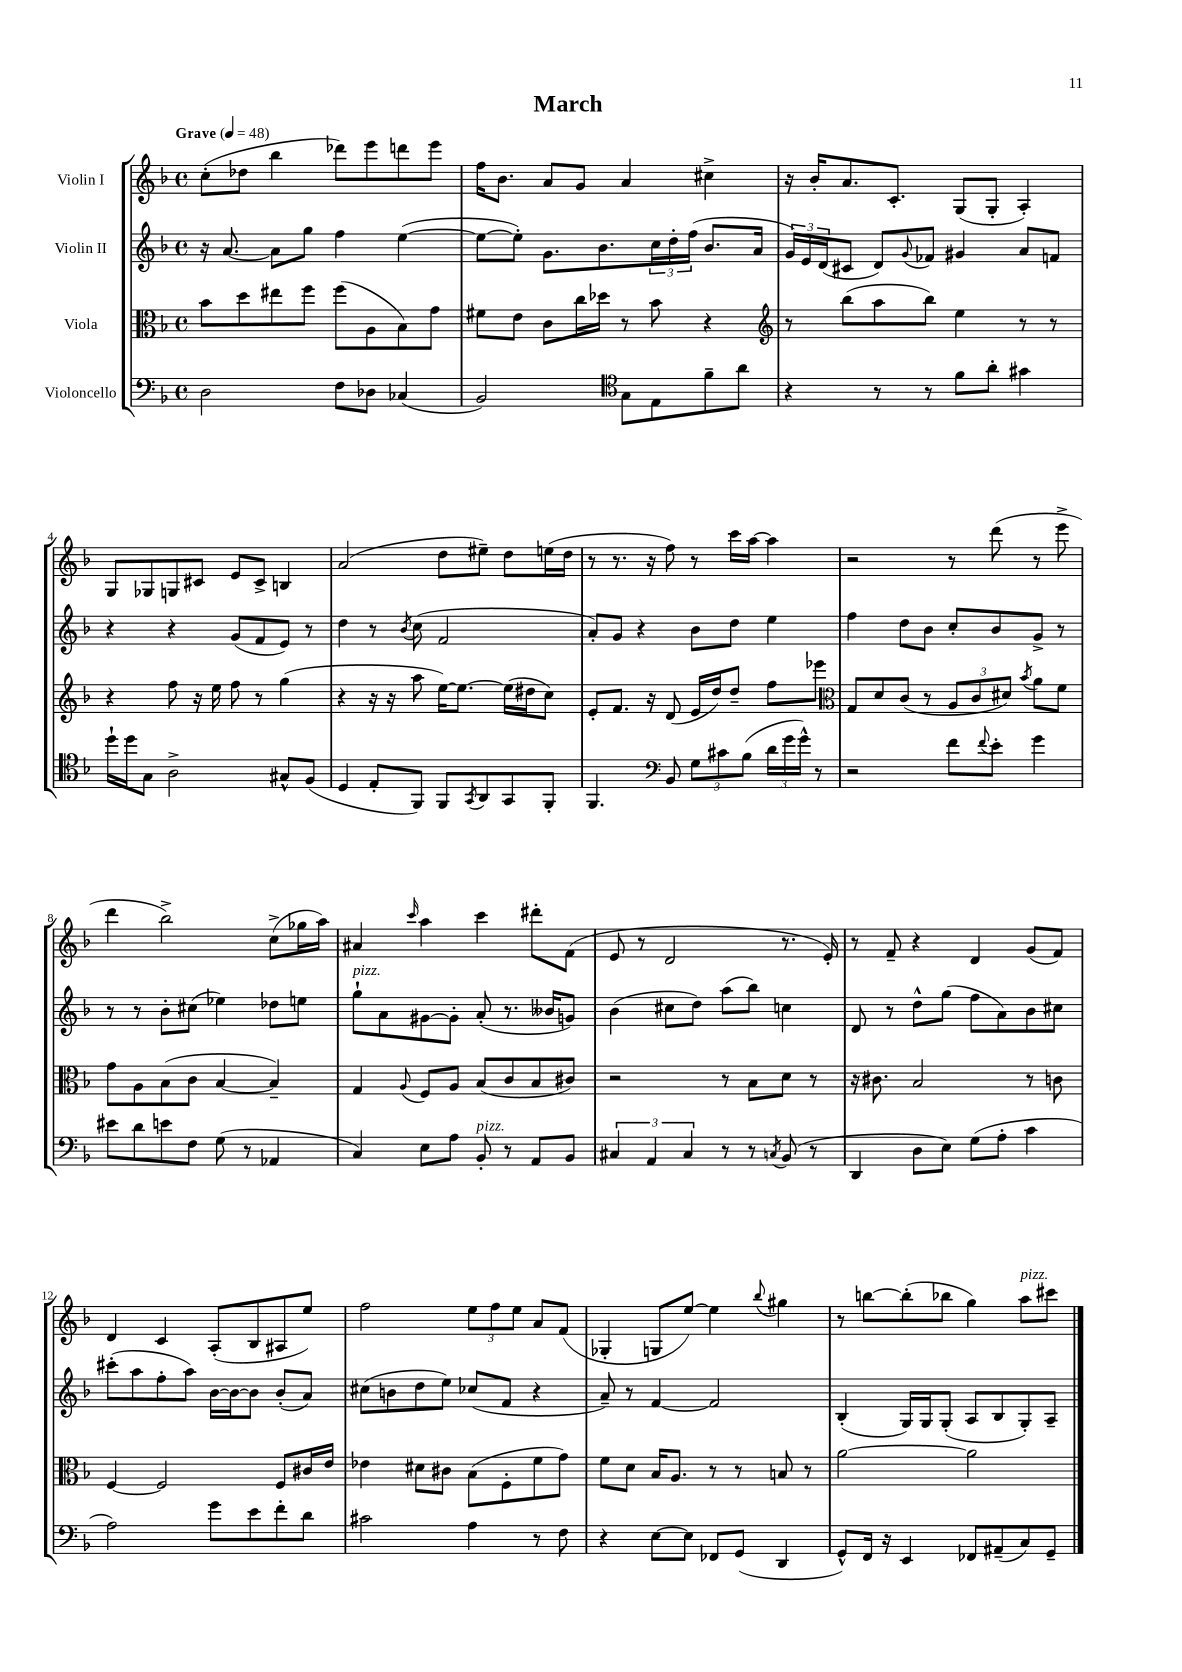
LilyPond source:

\header { title = "March" }
<<
\new StaffGroup <<
\new Staff = "s0" \with { instrumentName = "Violin I" } {
    \clef treble \key f \major \defaultTimeSignature \time 4/4 \tempo "Grave" 4 = 48
    c''8-.( des''8 bes''4 des'''8) e'''8 d'''8 e'''8 |
    f''16 bes'8. a'8 g'8 a'4 cis''4-> |
    r16 bes'16-. a'8. c'8.-. g8( g8-. a4-.) |
    g8 ges8 g8 cis'8 e'8 cis'8-> b4 |
    a'2( d''8 eis''8--) d''8 e''16( d''16 |
    r8 r8. r16 f''8) r8 c'''16 a''16~ a''4 |
    r2 r8 d'''8( r8 e'''8-> |
    d'''4 bes''2->) c''8->( ges''16 a''16) |
    ais'4 \grace { c'''16 } a''4 c'''4 dis'''8-. f'8( |
    e'8 r8 d'2 r8. e'16-.) |
    r8 f'8-- r4 d'4 g'8( f'8) |
    d'4 c'4 a8-.( bes8 ais8 e''8) |
    f''2 \tuplet 3/2 { e''8 f''8 e''8 } a'8 f'8( |
    ges4-. g8 e''8~) e''4 \appoggiatura { bes''8 } gis''4 |
    r8 b''8~ b''8-.( bes''8 g''4) a''8^\markup { \italic "pizz." } cis'''8 \bar "|." |
}
\new Staff = "s1" \with { instrumentName = "Violin II" } {
    \clef treble \key f \major \defaultTimeSignature \time 4/4
    r16 a'8.~ a'8 g''8 f''4 e''4~( |
    e''8~ e''8-.) g'8. bes'8. \tuplet 3/2 { c''16 d''16-. f''16( } bes'8. a'16 |
    \tuplet 3/2 { g'16) e'16 d'16( } cis'8 d'8) \appoggiatura { g'8 } fes'8 gis'4 a'8 f'8 |
    r4 r4 g'8( f'8 e'8) r8 |
    d''4 r8 \acciaccatura { bes'8 } c''8( f'2 |
    a'8-.) g'8 r4 bes'8 d''8 e''4 |
    f''4 d''8 bes'8 c''8-. bes'8 g'8-> r8 |
    r8 r8 bes'8-. cis''8( ees''4) des''8 e''8 |
    g''8-!^\markup { \italic "pizz." } a'8 gis'8~ gis'8-. a'8-.( r8. beses'16 g'8) |
    bes'4( cis''8 d''8) a''8( bes''8) c''4 |
    d'8 r8 d''8-^ g''8( f''8 a'8) bes'8 cis''8 |
    cis'''8-.( a''8 f''8-. a''8) bes'16~ bes'16~ bes'8 bes'8-.( a'8) |
    cis''8( b'8 d''8 e''8) ces''8( f'8 r4 |
    a'8--) r8 f'4~ f'2 |
    bes4-.( g16) g16 g8-.( a8 bes8 g8-.) a8-- \bar "|." |
}
\new Staff = "s2" \with { instrumentName = "Viola" } {
    \clef alto \key f \major \defaultTimeSignature \time 4/4
    bes'8 d''8 eis''8 f''8 f''8( a8 bes8) g'8 |
    fis'8 e'8 c'8 c''16 des''16 r8 bes'8 r4 |
    \clef treble r8 bes''8( a''8 bes''8) e''4 r8 r8 |
    r4 f''8 r16 e''16 f''8 r8 g''4( |
    r4 r16 r16 a''8 e''16~) e''8.~ e''16( dis''16 c''8) |
    e'8-. f'8. r16 d'8( e'16 d''16) d''8-- f''8 ees'''8 |
    \clef alto g8 d'8 c'8( r8 \tuplet 3/2 { a8 c'8 dis'8) } \acciaccatura { bes'8 } a'8 f'8 |
    g'8 a8 bes8( c'8 bes4~ bes4--) |
    g4 \appoggiatura { a8 } f8 a8 bes8( c'8 bes8 cis'8) |
    r2 r8 bes8 d'8 r8 |
    r16 cis'8. bes2 r8 c'8 |
    f4~ f2 f8 cis'16 e'16 |
    ees'4 dis'8 cis'8 bes8( f8-. f'8 g'8) |
    f'8 d'8 bes16 a8. r8 r8 b8 r8 |
    a'2~ a'2 \bar "|." |
}
\new Staff = "s3" \with { instrumentName = "Violoncello" } {
    \clef bass \key f \major \defaultTimeSignature \time 4/4
    d2 f8 des8 ces4( |
    bes,2) \clef tenor g8 e8 f'8-- a'8 |
    r4 r8 r8 f'8 a'8-. gis'4 |
    d''16-! d''16 g8 a2-> gis8-^ f8( |
    d4 e8-. f,8) f,8 \acciaccatura { g,8 } a,8 g,8 f,8-. |
    f,4. \clef bass bes,8 \tuplet 3/2 { g8 cis'8 bes8( } \tuplet 3/2 { d'16 g'16 g'16-^) } r8 |
    r2 f'8 \appoggiatura { f'8 } e'8-. g'4 |
    eis'8 d'8 e'8 f8 g8( r8 aes,4 |
    c4) e8 a8 bes,8-.^\markup { \italic "pizz." } r8 a,8 bes,8 |
    \tuplet 3/2 { cis4 a,4 cis4 } r8 r8 \acciaccatura { c8 } bes,8( r8 |
    d,4 d8 e8) g8( a8-. c'4 |
    a2) g'8 e'8 f'8-. d'8 |
    cis'2 a4 r8 f8 |
    r4 e8~ e8 fes,8 g,8( d,4 |
    g,8-^) f,16 r16 e,4 fes,8 ais,8--( c8) g,8-- \bar "|." |
}
>>
>>
